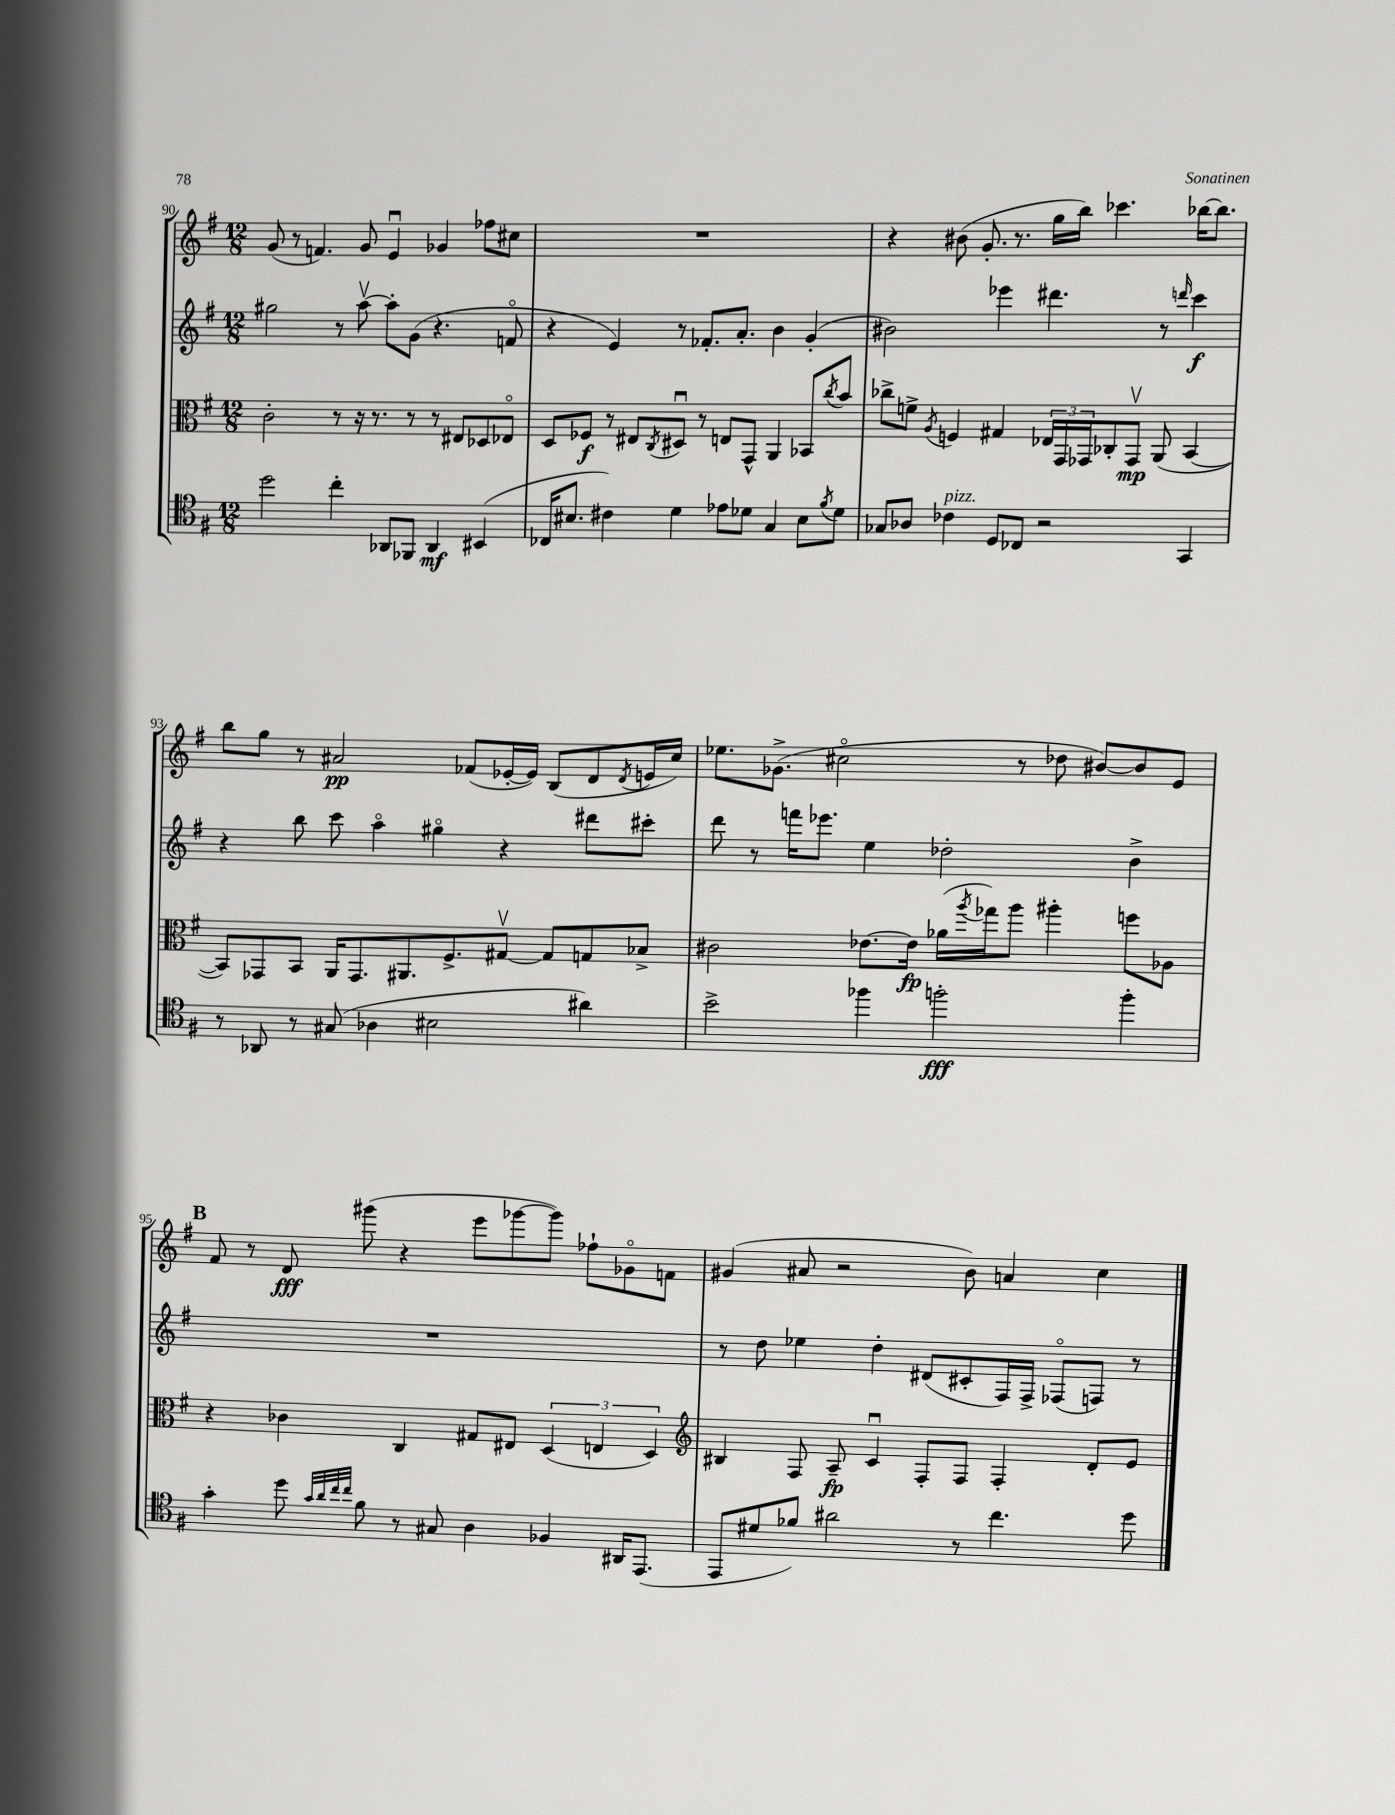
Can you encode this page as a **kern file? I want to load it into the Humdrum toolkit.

**kern	**kern	**kern	**kern
*staff4	*staff3	*staff2	*staff1
*clefC4	*clefC3	*clefG2	*clefG2
*k[f#]	*k[f#]	*k[f#]	*k[f#]
*M12/8	*M12/8	*M12/8	*M12/8
2dd\	2c'\	2gg#\	(8g/
.	.	.	8r
.	.	.	4.f/)
4cc'\	8r	8r	.
.	16r	[8aav\	8g/
.	8.r	.	.
8AA-/L	.	8aa'\]L	4eu/
8FF-/J	8r	(8g\J	.
4AA-/	8r	4.r	4g-/
.	8E#/L	.	.
(4BB#/	8D-/	.	8ff-\L
.	8E-o/J	8fo/	8cc#\J
=	=	=	=
16C-/LK	8D/L	4r	1.r
8.B#/J	.	.	.
.	8F-/J	.	.
4c#\)	8r	4e/)	.
.	8E#/L	.	.
.	8qC/	.	.
4d\	8D#u/J	8r	.
.	8r	8.f-'/L	.
8e-\L	8E/L	.	.
.	.	8.a'/J	.
8d-\J	8GG^^/J	.	.
4G/	4AA/	4b\	.
8B#\L	8BB-/L	(4g'/	.
8qf#/	8qcc/	.	.
8d-\J	8b/J	.	.
=	=	=	=
8G-/L	8cc-^\L	2b#\)	4r
8A-/J	8f^\J	.	.
.	8qA/	.	.
4c-\	4F/	.	(8b#\
.	.	.	8.g'/
8D/L	4G#/	4eee-\	.
.	.	.	8.r
8C-/J	.	.	.
2r	24E-/LL	4.ddd#\	16gg\LL
.	24GG/	.	.
.	.	.	16bb\JJ)
.	24GG-/J	.	.
.	8C-'/	.	4.ccc-\
.	8GG-v/J	.	.
.	(8AA/	8r	.
.	.	16qqddd/	.
4GG/	[4BB/	4ccc\	[16bb-\LK
.	.	.	8.bb-\]J
=	=	=	=
8r	8BB/]L)	4r	8bb\L
8AA-/	8GG-/	.	8gg\J
8r	8BB/J	8bb\	8r
(8G#/	16AA/LK	8ccc\	2a#/
.	8.GG-/	.	.
4A-\	.	4aao\	.
.	8.AA#/	.	.
2B#\	.	4gg#o\	.
.	8.F#^/	.	.
.	.	.	(8f-/L
.	[8G#v/J	4r	[16e-'/L
.	.	.	16e-/]JJ)
.	8G#/]L	.	(8B/L
4a#\)	8G/	8ddd#\L	8d/
.	.	.	8qd/
.	8B-^/J	8ccc#'\J	16e/L
.	.	.	16cc/JJ)
=	=	=	=
2b^\	2c#\	8ddd\	8.ee-\L
.	.	8r	.
.	.	.	(8.g-^\J
.	.	16fff\LK	.
.	.	8.eee-\J	.
.	.	.	2cc#o\
4ff-\	[8.e-\L	4ee\	.
.	16e-\]Jk	.	.
2ff'\	(16a-\LL	2dd-'\	.
.	8qaa/	.	.
.	16gg-\J)	.	.
.	8aa\J	.	8r
.	4aa#'\	.	8dd-\
.	.	.	[8b#/L)
4ff'\	8ff\L	4b^\	8b#/]
.	8A-\J	.	8e/J
=	=	=	=
4g'\	4r	1.r	8f#/
.	.	.	8r
8dd\	4c-\	.	8d/
32qqg/LLL	.	.	.
32qqa/	.	.	.
32qqcc/	.	.	.
32qqcc/JJJ	.	.	.
8f#\	.	.	(8ggg#\
8r	4C/	.	4r
8G#/	.	.	.
4A\	8G#/L	.	8eee\L
.	8E#/J	.	[8ggg-\
4F-/	(6D/	.	8ggg-\]J)
.	.	.	8ff-`\L
.	6E/	.	.
16AA#/LK	.	.	8g-o\
(8.EE/J	.	.	.
.	6D/)	.	.
.	.	.	8f\J
=	=	=	=
*	*clefG2	*	*
8EE/L	4B#/	8r	(4g#/
8d#/	.	8dd\	.
8f-/J)	8F#/	4ee-\	8a#/
2a#\	8A~/	.	2r
.	4cu/	4dd'\	.
.	8F#'/L	(8d#/L	.
8r	8F#/J	8c#'/	8b\)
4.cc\	4F#'/	16F#/L)	4a/
.	.	16F#^/JJ	.
.	.	(8F-o/L	.
.	8d'/L	8F/J)	4cc\
8dd\	8e/J	8r	.
==	==	==	==
*-	*-	*-	*-
